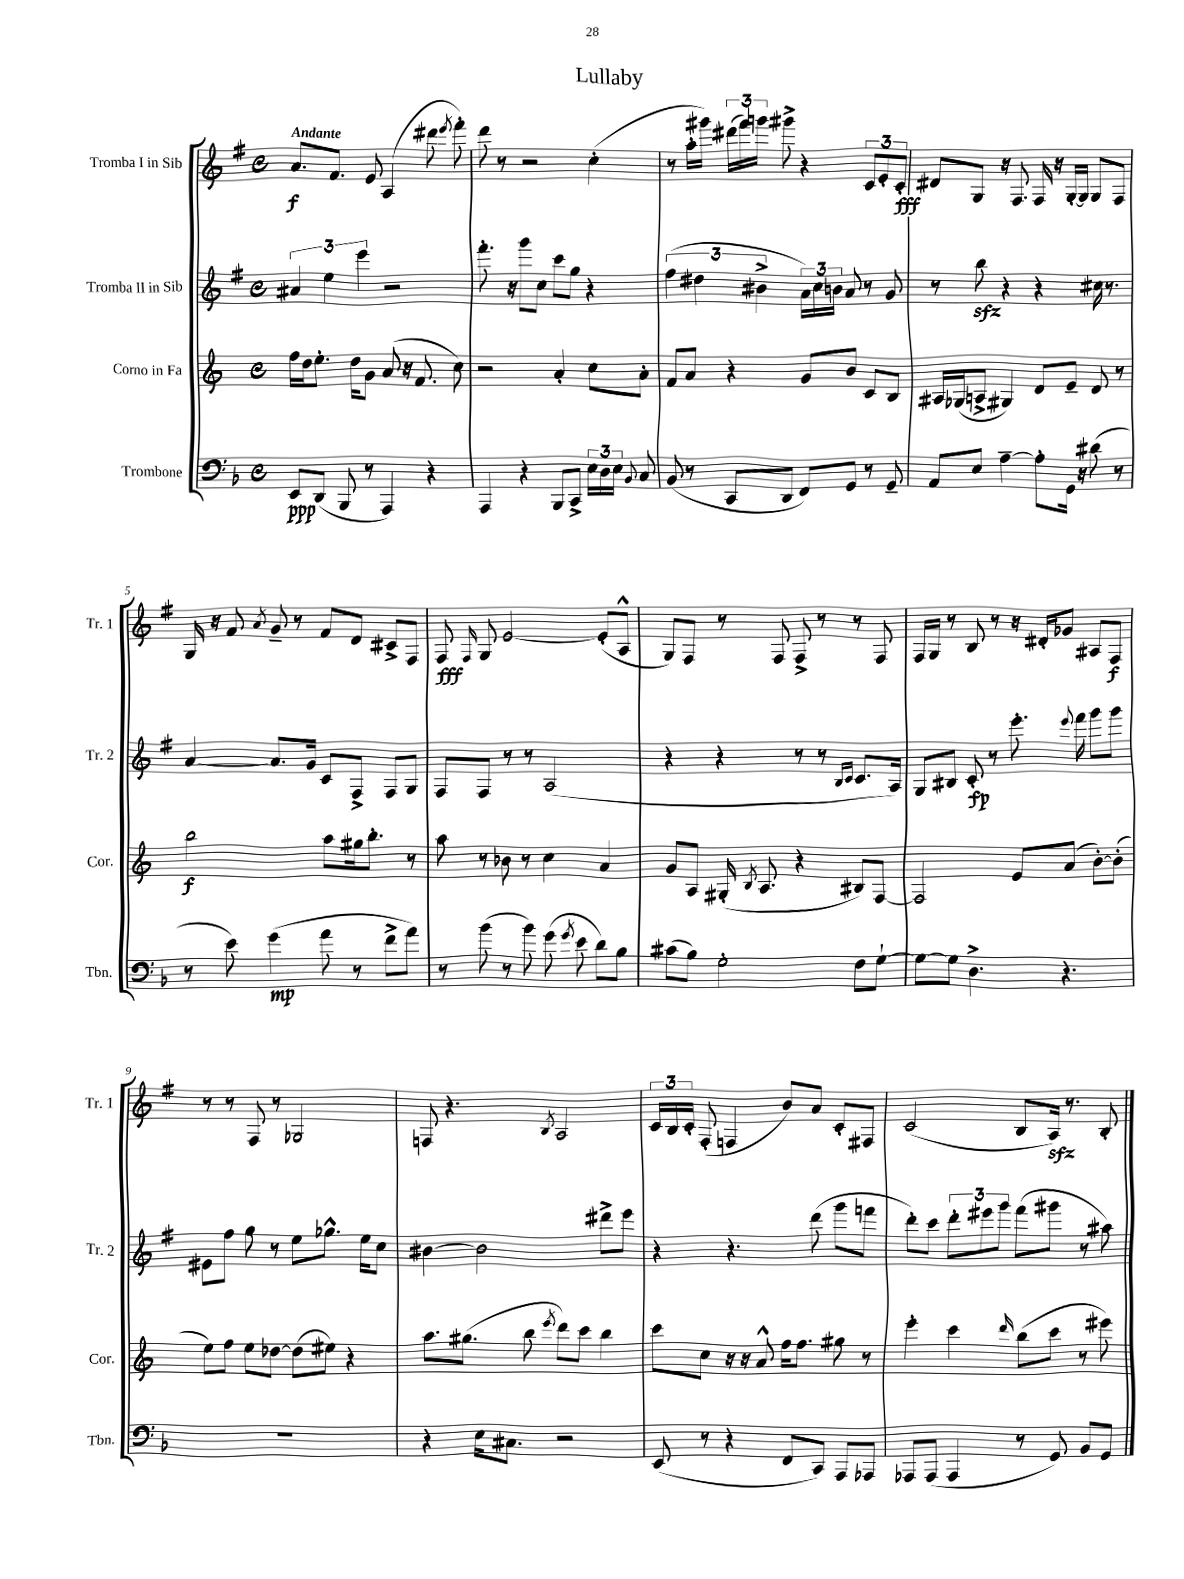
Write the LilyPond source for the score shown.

\header { title = "Lullaby" }
<<
\new StaffGroup <<
\new Staff = "s0" \with { instrumentName = "Tromba I in Sib" shortInstrumentName = "Tr. 1" } {
    \clef treble \key g \major \defaultTimeSignature \time 4/4 \tempo "Andante"
    \autoBeamOff a'8.[\f fis'8.] e'8 a4( dis'''8 \acciaccatura { e'''8 } fis'''8-.) |
    d'''8 r8 r2 c''4-.( |
    r8 a''16[-. gis'''16]) \tuplet 3/2 { dis'''16[( fis'''16) g'''16] } gis'''8-> r4 \tuplet 3/2 { c'8[ e'8-. c'8]-.\fff } |
    dis'8[ g8] r16 fis8. fis16 r16 g16[~-. g16] g8[ fis8] |
    g16 r16 fis'8 \acciaccatura { a'8 } g'8-- r8 fis'8[ d'8] cis'8[-> fis8] |
    fis8\fff \grace { fis16 } g8 e'2~ e'8[-.( a8]-^ |
    g8[) fis8] r8 fis8 fis8-> r8 r8 fis8 |
    fis16[ g16] r8 b8 r8 r16 dis'16[-. ges'8] ais8[ fis8]\f |
    r8 r8 fis8 r8 ges2 |
    f8 r4. \acciaccatura { b8 } a2 |
    \tuplet 3/2 { c'16[ b16 c'16]-. } fis8-.( f4 b'8[) a'8] c'8[-. fis8] |
    c'2( b8[ a16]\sfz) r8. b8-. \bar "|." |
}
\new Staff = "s1" \with { instrumentName = "Tromba II in Sib" shortInstrumentName = "Tr. 2" } {
    \clef treble \key g \major \defaultTimeSignature \time 4/4
    \autoBeamOff \tuplet 3/2 { ais'4 e''4 e'''4 } r2 |
    fis'''8.-. r16 g'''8[ c''8] c'''8[ g''8] r4 |
    \tuplet 3/2 { fis''4( dis''4 bis'4-> } \tuplet 3/2 { a'16[) c''16 b'16] } a'8 r8 g'8 |
    r8 b''8\sfz r4 r4 cis''16 r8. |
    a'4~ a'8.[ g'16] c'8[ fis8]-> fis8[ g8] |
    fis8[ fis8] r8 r8 a2( |
    r4 r4 r8 r8 \grace { b16[ c'16] } c'8.[ a16]) |
    g8[ bis8] c'8-.\fp r8 e'''8.-. \appoggiatura { e'''8 } fis'''16 g'''8[ g'''8] |
    eis'8[ fis''8] g''8 r8 e''8[ ges''8.]-^ e''16[ c''8] |
    bis'4~ bis'2 dis'''8[-> e'''8] |
    r4 r4. d'''8( g'''8[ f'''8] |
    d'''8[-.) c'''8] \tuplet 3/2 { d'''8[-. eis'''8 g'''8] } fis'''8[( gis'''8] r8 ais''8) \bar "|." |
}
\new Staff = "s2" \with { instrumentName = "Corno in Fa" shortInstrumentName = "Cor." } {
    \clef treble \key c \major \defaultTimeSignature \time 4/4
    \autoBeamOff f''16[ d''16 e''8.]-. d''16[ g'8] a'8( r16 f'8. c''8) |
    r2 a'4-. c''8[ a'8]-. |
    f'8[ a'8] r4 g'8[ b'8] c'8[ b8] |
    ais16[ ges16( a8]-> gis4) d'8[ e'8]-- d'8 r8 |
    b''2\f a''8[ gis''16 b''8.]-. r8 |
    a''8 r8 bes'8 r8 c''4 a'4 |
    g'8[ a8] gis16-.( \acciaccatura { b8 } a8. r4 bis8[) f8]~ |
    f2 e'8[ a'8]( b'8[~-.) b'8]-.( |
    e''8[) f''8] e''8[ des''8]~ des''8[( eis''8]) r4 |
    a''8.[ gis''8.]( b''8 \acciaccatura { e'''8 } d'''8[) c'''8] b''4 |
    c'''8[ c''8] r16 r16 a'8-^ f''16[ f''8.] gis''8 r8 |
    e'''4-. c'''4 \grace { d'''16 } b''8[( c'''8] r8 eis'''8) \bar "|." |
}
\new Staff = "s3" \with { instrumentName = "Trombone" shortInstrumentName = "Tbn." } {
    \clef bass \key f \major \defaultTimeSignature \time 4/4
    \autoBeamOff e,8[\ppp d,8]( bes,,8 r8 a,,4) r4 |
    a,,4 r4 bes,,8[ c,8]-> \tuplet 3/2 { e16[ d16 e16] } \appoggiatura { bes,8 } c8 |
    bes,8( r8 c,8[ d,8] f,8[) g,8] r8 g,8-- |
    a,8[ e8] a4~-- a8[-. g,16] r16 dis'8( r8 |
    r8 e'8) g'4\mp( a'8 r8 f'8[-> a'8]) |
    r8 bes'8( r8 bes'8) g'8( \acciaccatura { g'8 } e'8 d'8[) bes8] |
    cis'8[( bes8]) g2-. f8[ g8]~-! |
    g8[~ g8] d4.-> r4. |
    R1 |
    r4 e16[ cis8.] r2 |
    e,8( r8 r4 f,8[ c,8]) a,,8[ aes,,8] |
    aes,,8[ aes,,8]( aes,,4 r8 g,8) bes,8[ g,8] \bar "|." |
}
>>
>>
